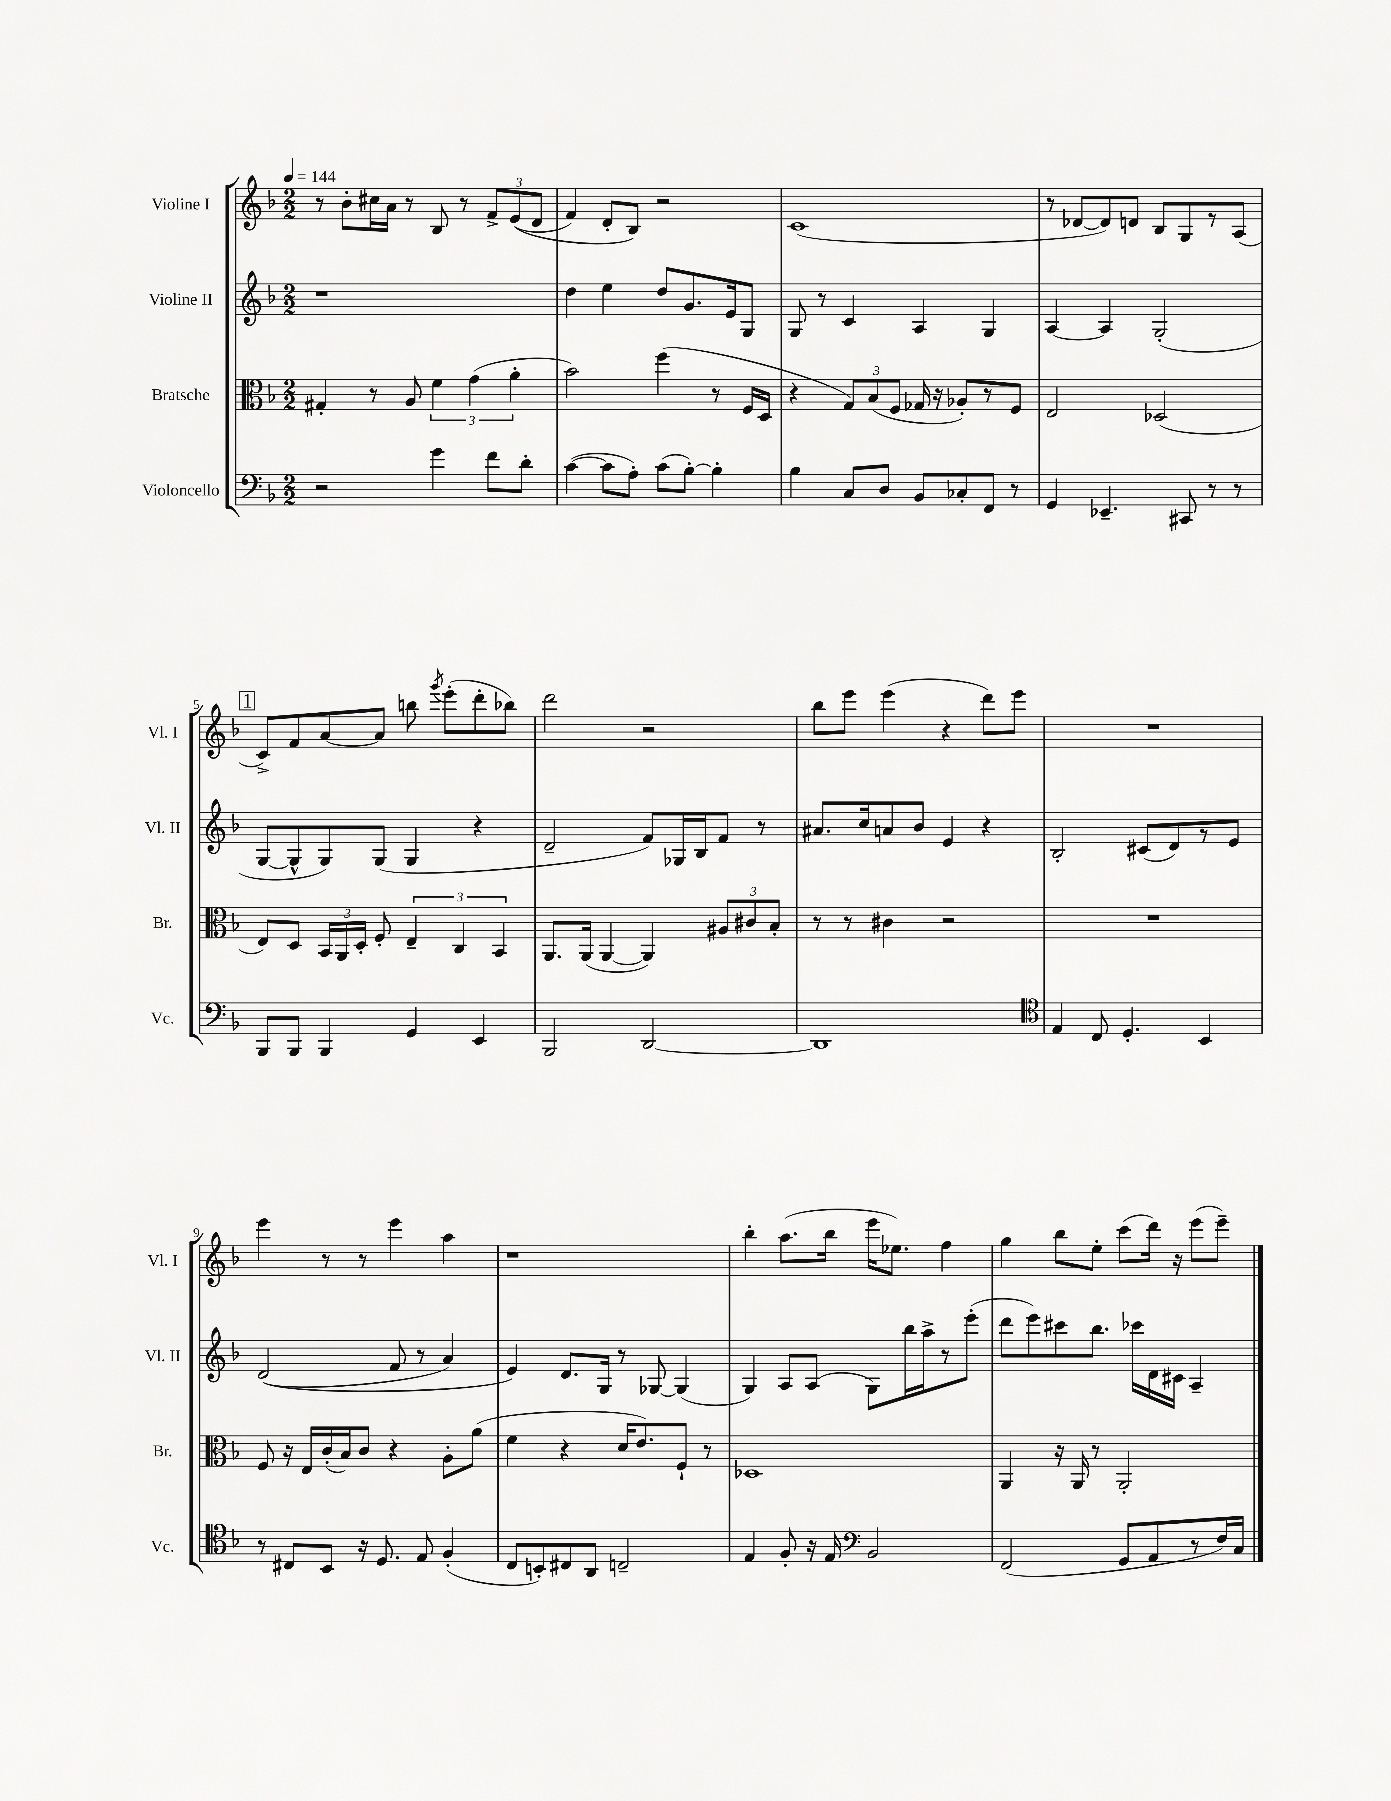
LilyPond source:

<<
\new StaffGroup <<
\new Staff = "s0" \with { instrumentName = "Violine I" shortInstrumentName = "Vl. I" } {
    \clef treble \key f \major \numericTimeSignature \time 2/2 \tempo 4 = 144
    \autoBeamOff r8 bes'8[-. cis''16 a'16] r8 bes8 r8 \tuplet 3/2 { f'8[-> e'8(\( d'8] } |
    f'4) d'8[-. bes8]\) r2 |
    c'1( |
    r8 des'8[~ des'8) d'8] bes8[ g8 r8 a8]( |
    \mark \markup { \box "1" } c'8[->) f'8 a'8~ a'8] b''8 \acciaccatura { g'''8 } e'''8[-.( d'''8-. bes''8]) |
    d'''2 r2 |
    bes''8[ e'''8] e'''4( r4 d'''8[) e'''8] |
    R1 |
    e'''4 r8 r8 e'''4 a''4 |
    r1 |
    bes''4-. a''8.[( bes''16] e'''16[ ees''8.]) f''4 |
    g''4 bes''8[ e''8]-. c'''8[( d'''16]) r16 e'''8[( e'''8]--) \bar "|." |
}
\new Staff = "s1" \with { instrumentName = "Violine II" shortInstrumentName = "Vl. II" } {
    \clef treble \key f \major \numericTimeSignature \time 2/2
    \autoBeamOff r1 |
    d''4 e''4 d''8[ g'8. e'16 g8] |
    g8 r8 c'4 a4 g4 |
    a4~ a4 g2-.( |
    \mark \markup { \box "1" } g8[~ g8-^ g8) g8]( g4 r4 |
    d'2-- f'8[) ges16 bes16 f'8] r8 |
    ais'8.[ c''16 a'8 bes'8] e'4 r4 |
    bes2-. cis'8[( d'8) r8 e'8] |
    d'2(\( f'8 r8 a'4) |
    e'4\) d'8.[ g16] r8 ges8~ ges4( |
    g4) a8[ a8]( g8[) bes''16 a''16-> r8 e'''8]-.( |
    d'''8[ e'''8) cis'''8 bes''8.] ces'''16[ d'16 cis'16] a4-- \bar "|." |
}
\new Staff = "s2" \with { instrumentName = "Bratsche" shortInstrumentName = "Br." } {
    \clef alto \key f \major \numericTimeSignature \time 2/2
    \autoBeamOff gis4-. r8 a8 \tuplet 3/2 { f'4 g'4( a'4-. } |
    bes'2) f''4( r8 f16[ d16] |
    r4 \tuplet 3/2 { g8[) bes8( f8] } ges16 r16 aes8[-.) r8 f8] |
    e2 des2( |
    \mark \markup { \box "1" } e8[) d8] \tuplet 3/2 { bes,16[ a,16 d16]-. } f8-. \tuplet 3/2 { e4-- c4 bes,4 } |
    a,8.[ a,16]( a,4~ a,4) \tuplet 3/2 { ais8[ cis'8 bes8]-. } |
    r8 r8 cis'4 r2 |
    R1 |
    f8 r16 e16[ c'16-.( bes16) c'8] r4 a8[-. a'8]( |
    f'4 r4 d'16[ e'8.) f8]-! r8 |
    des1 |
    a,4 r16 a,16 r8 a,2-. \bar "|." |
}
\new Staff = "s3" \with { instrumentName = "Violoncello" shortInstrumentName = "Vc." } {
    \clef bass \key f \major \numericTimeSignature \time 2/2
    \autoBeamOff r2 g'4 f'8[ d'8]-. |
    c'4~( c'8[ a8]-.) c'8[( bes8]~-.) bes4-. |
    bes4 c8[ d8] bes,8[ ces8-. f,8] r8 |
    g,4 ees,4.-- cis,8 r8 r8 |
    \mark \markup { \box "1" } bes,,8[ bes,,8] bes,,4 g,4 e,4 |
    bes,,2 d,2~ |
    d,1 |
    \clef tenor e4 c8 d4.-. bes,4 |
    r8 cis8[ bes,8] r16 d8. e8 f4-.( |
    c8[ b,8-.) cis8 a,8] c2-- |
    e4 f8-. r16 e16 \clef bass bes,2 |
    f,2( g,8[ a,8 r8 f16) c16] \bar "|." |
}
>>
>>
